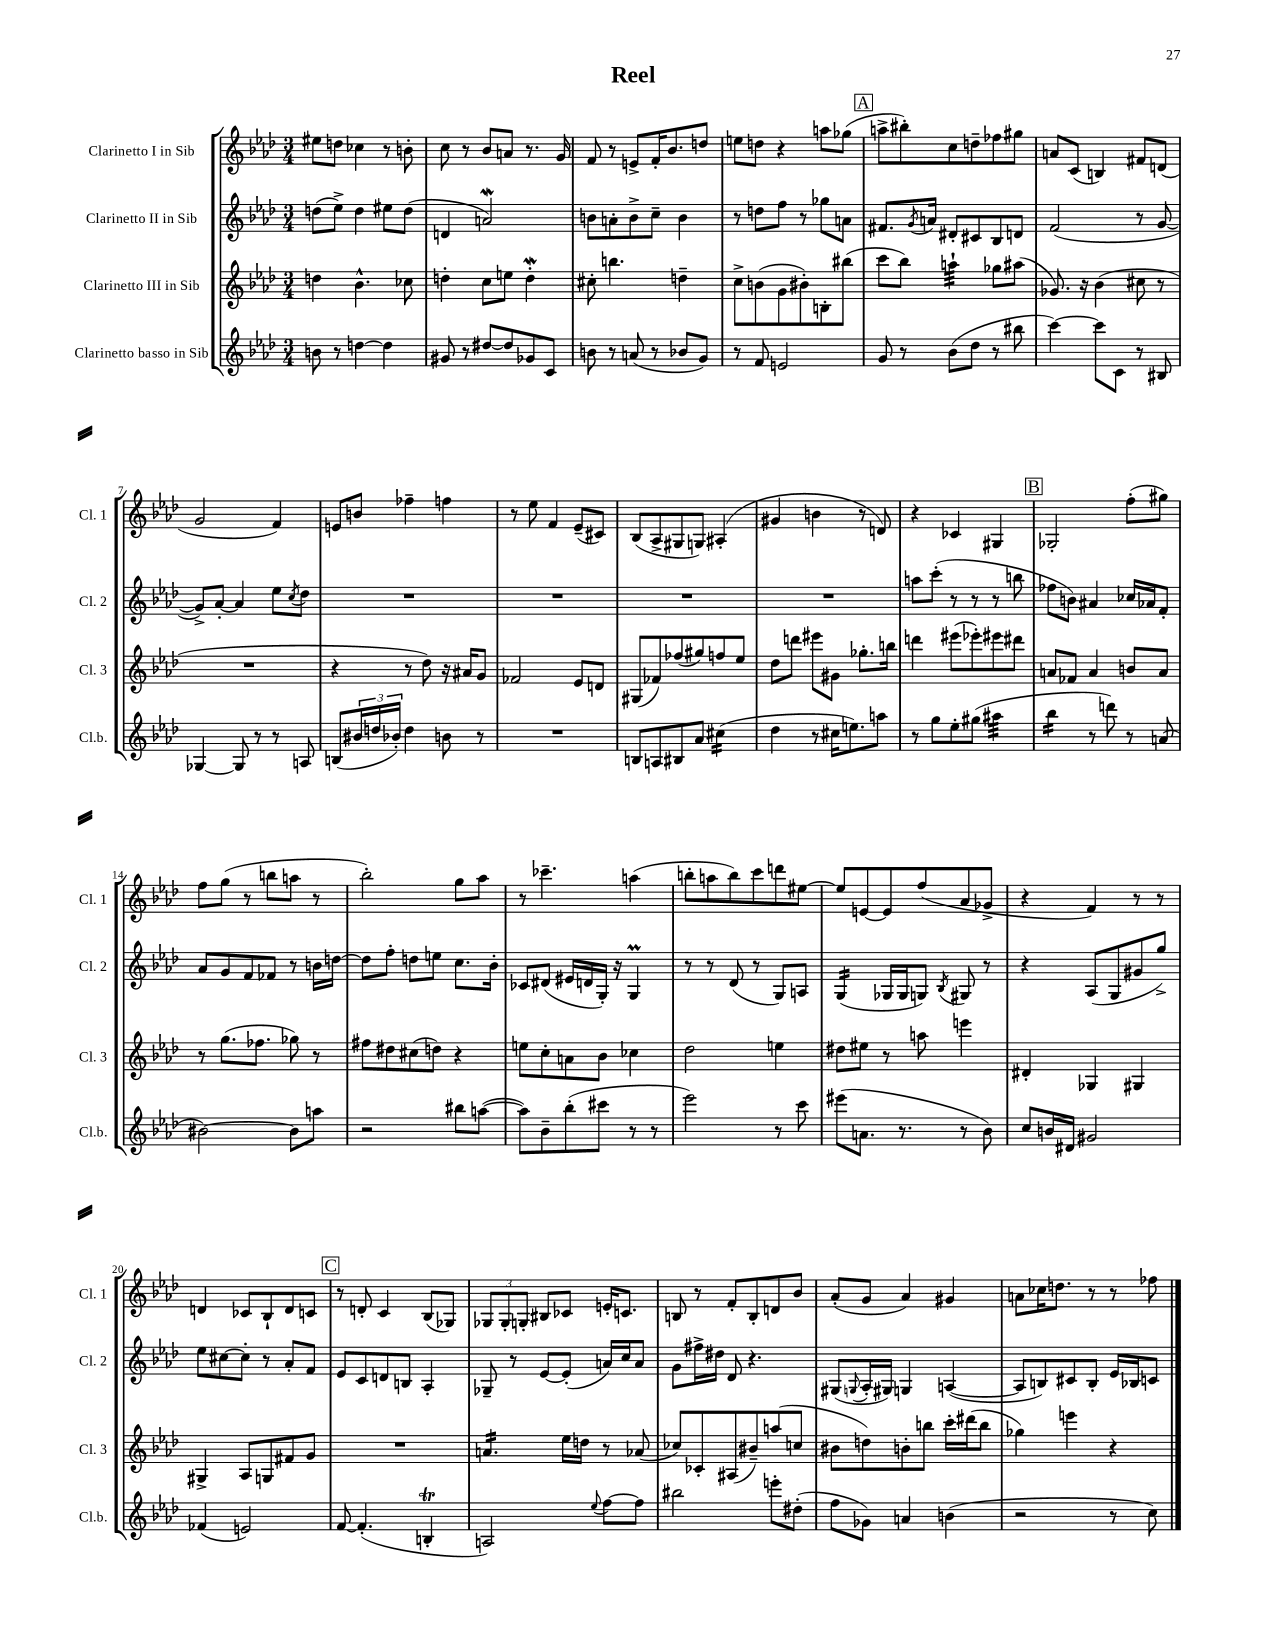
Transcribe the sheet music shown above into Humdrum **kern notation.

**kern	**kern	**kern	**kern
*staff4	*staff3	*staff2	*staff1
*clefG2	*clefG2	*clefG2	*clefG2
*k[b-e-a-d-]	*k[b-e-a-d-]	*k[b-e-a-d-]	*k[b-e-a-d-]
*M3/4	*M3/4	*M3/4	*M3/4
8b	4dd	(8dd	8ee#
8r	.	8ee-^)	8dd
[4dd	4.b-^^	4dd	4cc-
4dd]	.	8ee#	8r
.	8cc-	(8dd	8b'
=	=	=	=
8g#	4dd'	4d	8cc
8r	.	.	8r
[8dd#	8cc	2a)	8b-
8dd#]	8ee	.	8a
8g-	4dd'	.	8.r
8c	.	.	.
.	.	.	16g
=	=	=	=
8b	8cc#'	8b	8f
8r	4.bb	8a'	8r
(8a	.	8b^	8e^
8r	.	8cc~	16f'
.	.	.	8.b-
8b-	4dd~	4b	.
8g)	.	.	8dd
=	=	=	=
8r	8cc^	8r	8ee
8f	(8b	8dd	8dd
2e	8g	8ff	4r
.	8b#')	8r	.
.	8B'	8gg-	8aa
.	(8bb#	8a	(8gg-
=	=	=	=
8g	8ccc	8.f#	8aa^
8r	8bb-)	.	8bb#')
.	.	8qg	.
.	.	16a	.
(8b-	4aa`	8d#'	8cc
8dd-	.	8c#	8dd~
8r	8gg-	8B-	8ff-
8bb#	(8aa#	8d	8gg#
=	=	=	=
[4ccc)	8.g-)	(2f	8a
.	.	.	(8c
.	16r	.	.
8ccc]	(4b-	.	4B)
8c	.	.	.
8r	8cc#	8r	8f#
8B#	8r	[8g	(8d
=	=	=	=
[4G-	2.r	8g^])	2g
.	.	[8a-'	.
8G-]	.	4a-]	.
8r	.	.	.
8r	.	8ee-	4f)
.	.	8qcc	.
8A	.	8dd-	.
=	=	=	=
(8B	4r	2.r	8e
24b#	.	.	8b
24dd	.	.	.
24b-')	.	.	.
4dd	8r	.	4ff-~
.	8dd-)	.	.
8b	16r	.	4ff
.	16a#	.	.
8r	8g	.	.
=	=	=	=
2.r	2f-	2.r	8r
.	.	.	8ee-
.	.	.	4f
.	8e-	.	(8e-~
.	8d	.	8c#)
=	=	=	=
8B	(8G#	2.r	(8B-
8A	8f-)	.	8A-^
8B#	(8ff-	.	8G#
8a-	8gg#)	.	8G)
(4cc#	8ff	.	(4A#'
.	8ee-	.	.
=	=	=	=
4dd-	8dd-	2.r	4g#
.	8ddd	.	.
8r	8eee#	.	4b
16cc#	8g#	.	.
8.ee)	.	.	.
.	8.gg-'	.	8r
8aa	.	.	8d)
.	16bb	.	.
=	=	=	=
8r	4ddd	8aa	4r
8gg	.	(8ccc'	.
8ee-'	(8eee#	8r	4c-
(8gg#	8eee-')	8r	.
4aa#	8eee#	8r	4G#
.	8ddd#	8bb	.
=	=	=	=
4bb-	8a	8ff-	2G-'
.	8f-	8b)	.
8r	4a	4a#	.
8ddd)	.	.	.
8r	8b	16cc-	(8ff'
.	.	16a-	.
(8a	8a	8f'	8gg#)
=	=	=	=
[2b#)	8r	8a-	8ff
.	(8.gg	8g	(8gg
.	.	8f	8r
.	8.ff-	.	.
.	.	8f-	8bb
8b#]	8gg-)	8r	8aa
8aa	8r	16b	8r
.	.	[16dd	.
=	=	=	=
2r	8ff#	8dd]	2bb-')
.	8dd#	8ff'	.
.	(8cc#	8dd	.
.	8dd)	8ee	.
8bb#	4r	8.cc	8gg
([8aa	.	.	8aa-
.	.	16b-'	.
=	=	=	=
8aa])	8ee	8c-	8r
8b-~	8cc'	(8d#	4.ccc-~
(8bb-'	8a	16e#	.
.	.	16d	.
8ccc#	8b-	16G')	.
.	.	16r	.
8r	4cc-	4G	(4aa
8r	.	.	.
=	=	=	=
2eee-)	2dd-	8r	8bb'
.	.	8r	8aa
.	.	(8d-	8bb)
.	.	8r	8ccc
8r	4ee	8G)	8ddd
8ccc	.	8A	[8ee#
=	=	=	=
(8eee#	8dd#	(4G	8ee#]
8.a	8ee#	.	[8e
.	8r	16G-	8e]
8.r	.	16G-	.
.	8aa	8G)	(8ff
.	.	8qB-	.
8r	4eee	8G#	8a-
8b-)	.	8r	8g-^
=	=	=	=
8cc	4d#'	4r	4r
16b	.	.	.
16d#	.	.	.
2g#	4G-	(8A-	4f)
.	.	8G	.
.	4G#	8g#	8r
.	.	8gg^)	8r
=	=	=	=
(4f-	4G#^	8ee-	4d
.	.	[8cc#	.
2e)	8A-	8cc#']	8c-
.	8G	8r	8B-`
.	8f#	8a-'	8d
.	8g	8f	8c
=	=	=	=
[8f	2.r	8e-	8r
(4.f']	.	8c	8d'
.	.	8d	4c
.	.	8B	.
4B'	.	4A-'	(8B-
.	.	.	8G-)
=	=	=	=
2A)	4.a	8G-~	12G-
.	.	.	12G-'
.	.	8r	.
.	.	.	12G'
.	.	[8e-	8B#
.	16ee-	(8e-']	8c-
.	16dd	.	.
8qqee-	.	.	.
[8ff	8r	16a)	16e'
.	.	16cc	8.c
8ff]	(8a-	8a	.
=	=	=	=
2bb#	8cc-)	8g	8B
.	8c-'	16ff#^	8r
.	.	16dd#	.
.	(8A#	8d-	8f'
.	8b#~)	4.r	8B'
8eee'	(8aa	.	8d
(8dd#'	8cc	.	8b-
=	=	=	=
8ff	8b#	(8G#	(8a-'
.	.	8qqG	.
8g-)	8dd)	16A-'	8g
.	.	16G#)	.
4a	8b'	4G	4a-)
.	8bb	.	.
(4b	16ccc'	([4A	4g#
.	(16ddd#	.	.
.	8bb	.	.
=	=	=	=
2r	4gg-)	8A]	8a
.	.	8B)	16cc-
.	.	.	8.dd
.	4eee	8c#	.
.	.	8B'	8r
8r	4r	16e-	8r
.	.	16B-	.
8cc)	.	8c	8ff-
==	==	==	==
*-	*-	*-	*-
